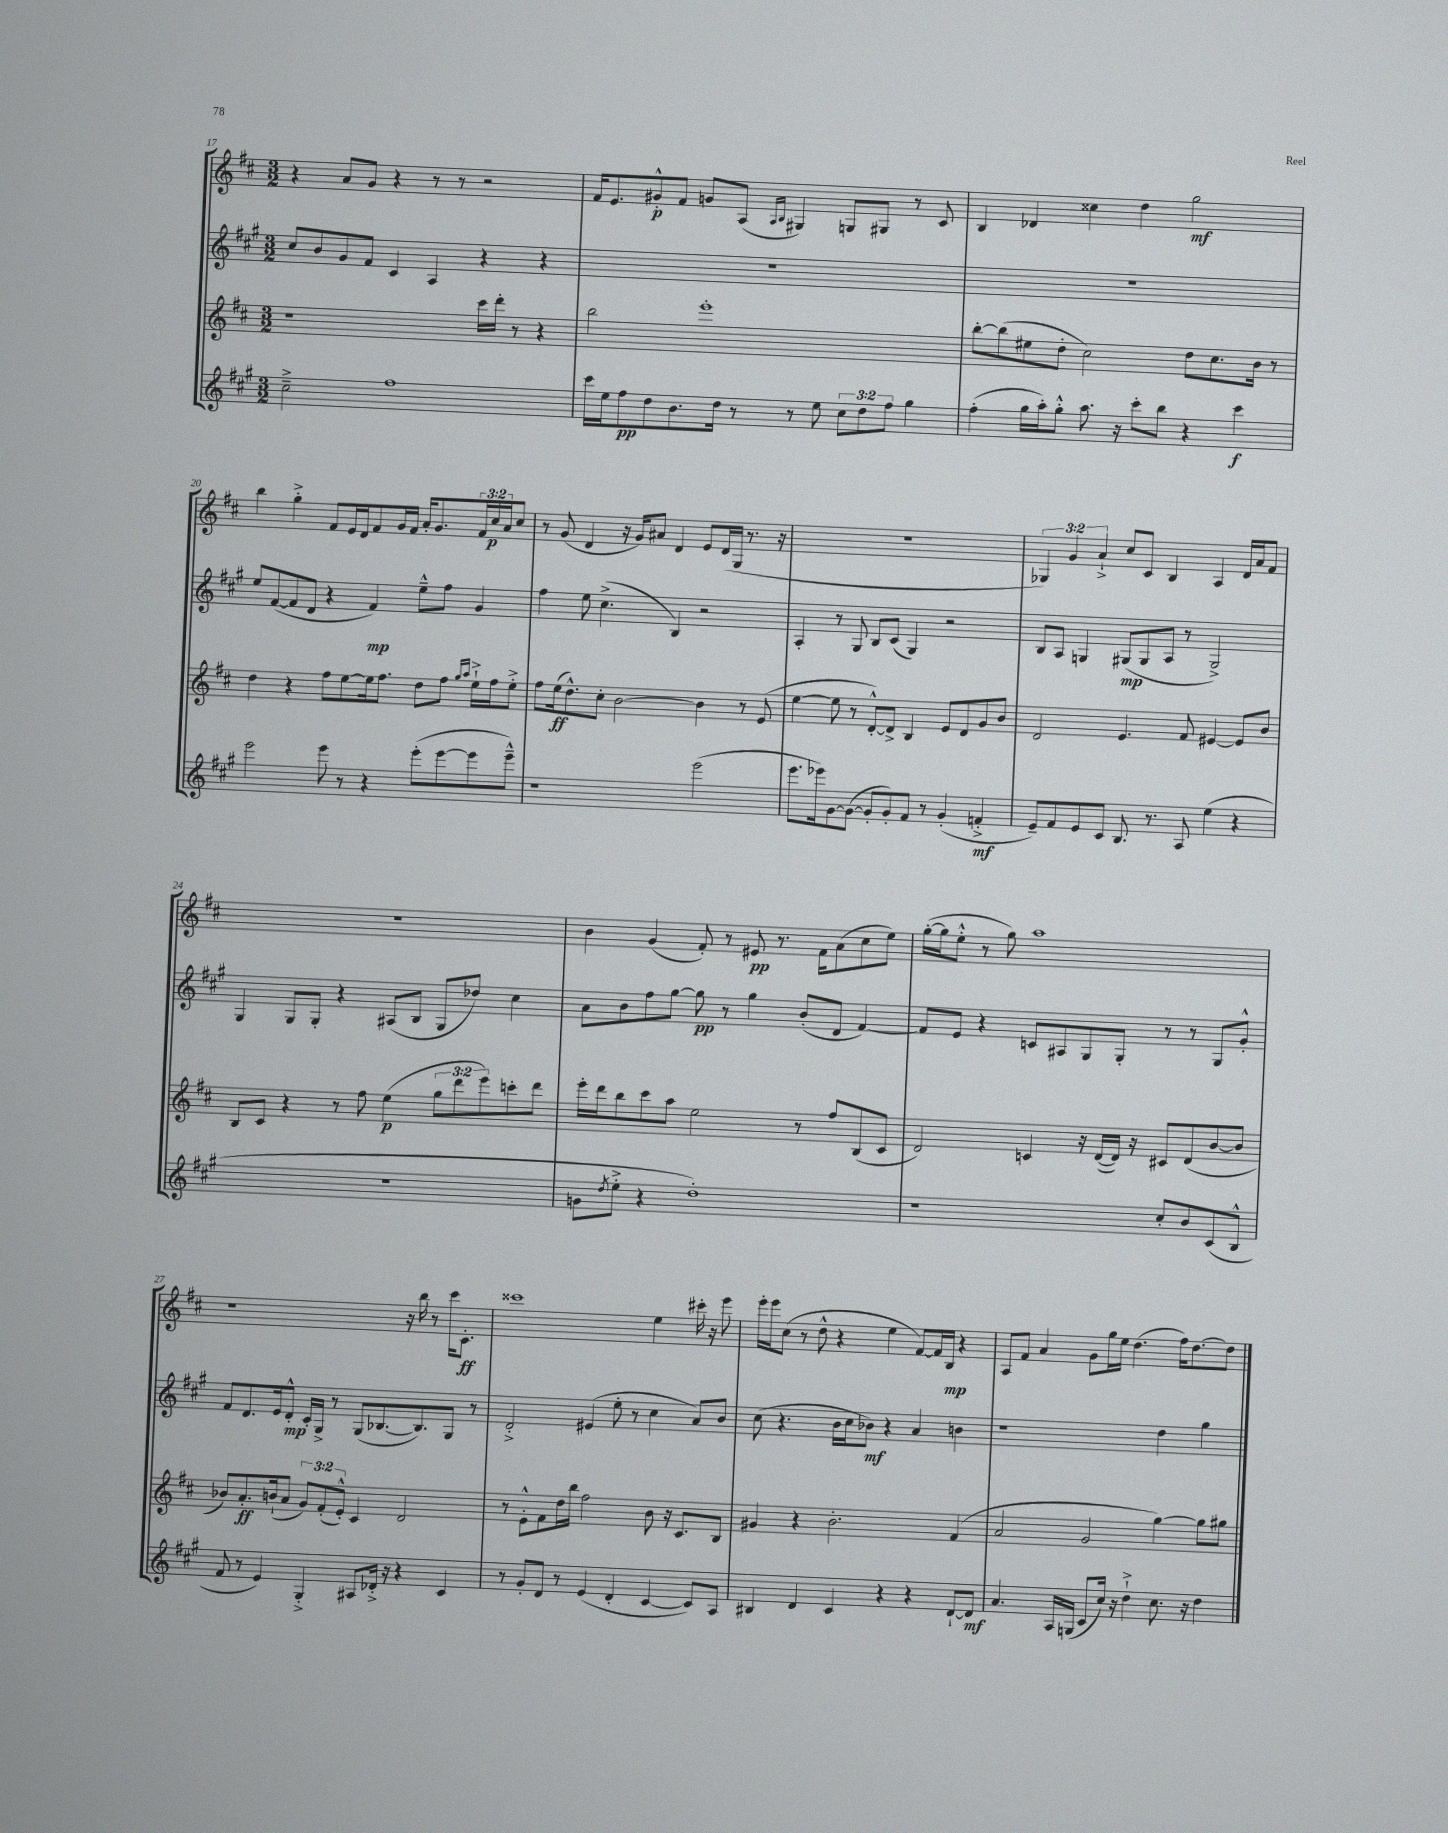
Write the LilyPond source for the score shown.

<<
\new StaffGroup <<
\new Staff = "s0" {
    \clef treble \key d \major \numericTimeSignature \time 3/2 \override Staff.TupletNumber.text = #tuplet-number::calc-fraction-text
    r4 a'8 g'8 r4 r8 r8 r2 |
    fis'16 e'8. gis'8-.-^\p fis'8 g'8 a8( \grace { a16 b16 } gis4) g8 gis8 r8 cis'8 |
    b4 des'4 cisis''4 d''4 g''2\mf |
    b''4 g''4-.-> fis'8 e'16 d'16 fis'8 g'16 fis'16 a'16-. g'8. \tuplet 3/2 { fis'16 cis''16\p a'16 } cis''8 |
    r8 g'8( d'4 r16 g'16) ais'8 d'4 e'8 d'16( g16 r8. r16 |
    R1. |
    \tuplet 3/2 { ges4) g'4 a'4-!-> } cis''8 cis'8 b4 a4 d'16 a'16 fis'8 |
    R1. |
    b'4 g'4( fis'8-.) r8 eis'8\pp r8. fis'16 a'8( cis''8 e''8) |
    g''16~-.( g''16 e''8-.-^ r8 g''8) a''1 |
    r1 r16 b''16 r8 cis'''16 cis'8.-.\ff |
    cisis'''1 e''4 cis'''16-. r16 e'''8 |
    e'''16-. e'''16 cis''8( r8 d''8-^ r4 e''4 fis'8~) fis'16 b16\mp r4 |
    a8 fis'8 a'4 g'8 g''16 e''16 d''4.( fis''16) d''8.~ d''8 \bar "|." |
}
\new Staff = "s1" {
    \clef treble \key a \major \numericTimeSignature \time 3/2
    cis''8 b'8 gis'8 fis'8 cis'4 a4 r4 r4 |
    R1. |
    R1. |
    e''8 fis'8~( fis'8 d'8 r4 fis'4\mp) e''8---^ fis''8 gis'4 |
    fis''4 e''8 cis''4.->( b4) r2 |
    a4-. r8 gis8 b8 cis'8( gis4) r2 |
    b8 a8 g4 gis8\mp( gis8 a8 r8 gis2->) |
    gis4 gis8 gis8-. r4 ais8( b8 gis8 des''8) cis''4 |
    a'8 b'8 fis''8 gis''8~ gis''8\pp r8 gis''4 b'8-.( d'8 fis'4~) |
    fis'8 e'8 r4 c'8 ais8 gis8 gis8-. r8 r8 gis8 gis'8-.-^ |
    fis'8 d'8. e'16 d'8-.-^\mp cis'16-. gis16-> r8 gis8( bes8.~ bes8.) gis8 r8 |
    d'2-.-> eis'4( e''8-. r8 cis''4 a'8) b'8 |
    cis''8( r4. b'16 cis''16 bes'8\mf) r4 a'4 b'4 |
    r1 d''4 gis''4 \bar "|." |
}
\new Staff = "s2" {
    \clef treble \key d \major \numericTimeSignature \time 3/2 \override Staff.TupletNumber.text = #tuplet-number::calc-fraction-text
    r1 cis'''16 d'''16-. r8 r4 |
    b''2 e'''1-. |
    b''8~-. b''8( eis''8 d''8-. cis''2) d''8 cis''8. b'16 r8 |
    d''4 r4 fis''8 e''8~ e''16 fis''8. d''8 fis''8 \grace { g''16 a''16 } e''16-!-> fis''16 e''8-.-> |
    fis''8 e''16\ff( d''8.-^) cis''8-. b'2~ b'4 r8 e'8( |
    e''4~ e''8 r8 d'8~-.-^) d'8-> b4 e'8 d'8 g'8 b'8 |
    d'2 e'4. fis'8 eis'4~ eis'8 b'8 |
    b8 cis'8 r4 r8 fis''8 e''4\p( \tuplet 3/2 { g''8 d'''8 e'''8) } c'''8-. d'''8 |
    e'''16-. d'''16 b''8 cis'''8 a''8 e''2 r8 fis''8 b8( cis'8 |
    d'2) c'4 r16 d'16~( d'16) r16 cis'8 d'8( b'8~ b'8 |
    bes'8) a'8.-.\ff b'16-!( a'8 \tuplet 3/2 { g'8) fis'8-.( e'8-.-^) } cis'4 d'2 |
    r8 e'8-.-^ fis'8 d''16 b''16 fis''2 b'8 r16 cis'8. b8 |
    gis'4 r4 b'2.-. fis'4( |
    a'2 g'2 g''4~) g''8 gis''8 \bar "|." |
}
\new Staff = "s3" {
    \clef treble \key a \major \numericTimeSignature \time 3/2 \override Staff.TupletNumber.text = #tuplet-number::calc-fraction-text
    cis''2---> fis''1 |
    cis'''16 e''16 fis''8\pp d''8 b'8. d''16 r8 r8 e''8 \tuplet 3/2 { cis''8 d''8 fis''8 } gis''4 |
    fis''4-.( gis''16 a''16-.) gis''8-.-^ a''8. r16 cis'''8-. b''8 r4 cis'''4\f |
    e'''2 e'''8 r8 r4 e'''8-.( e'''8~ e'''8 e'''8---^) |
    r1 e'''2( |
    e'''8. ees'''16) gis'8~ gis'8~( gis'8-. gis'8-.) fis'8 r8 gis'4-.( f'4-.->\mf |
    e'8--) fis'8 e'8 cis'8 b8. r8. a8 e''4( r4 |
    R1. |
    g'8 \acciaccatura { d''8 } e''8-.-> r4 d''1-.) |
    r1 cis''8-. b'8 cis'8( b8-^ |
    fis'8 r8 e'4) gis4-.-> ais8 des'16-.-> r16 r4 cis'4 |
    r8 gis'8-. d'8 r8 e'4( d'4-. cis'4~ cis'8) a8 |
    bis4 d'4 cis'4 r4 r4 d'8~-! d'8\mf |
    a'4. a16 g16( cis'8 cis''16) r16 d''4-!-> cis''8. r16 d''4 \bar "|." |
}
>>
>>
\layout { \context { \Score currentBarNumber = #17 } }
